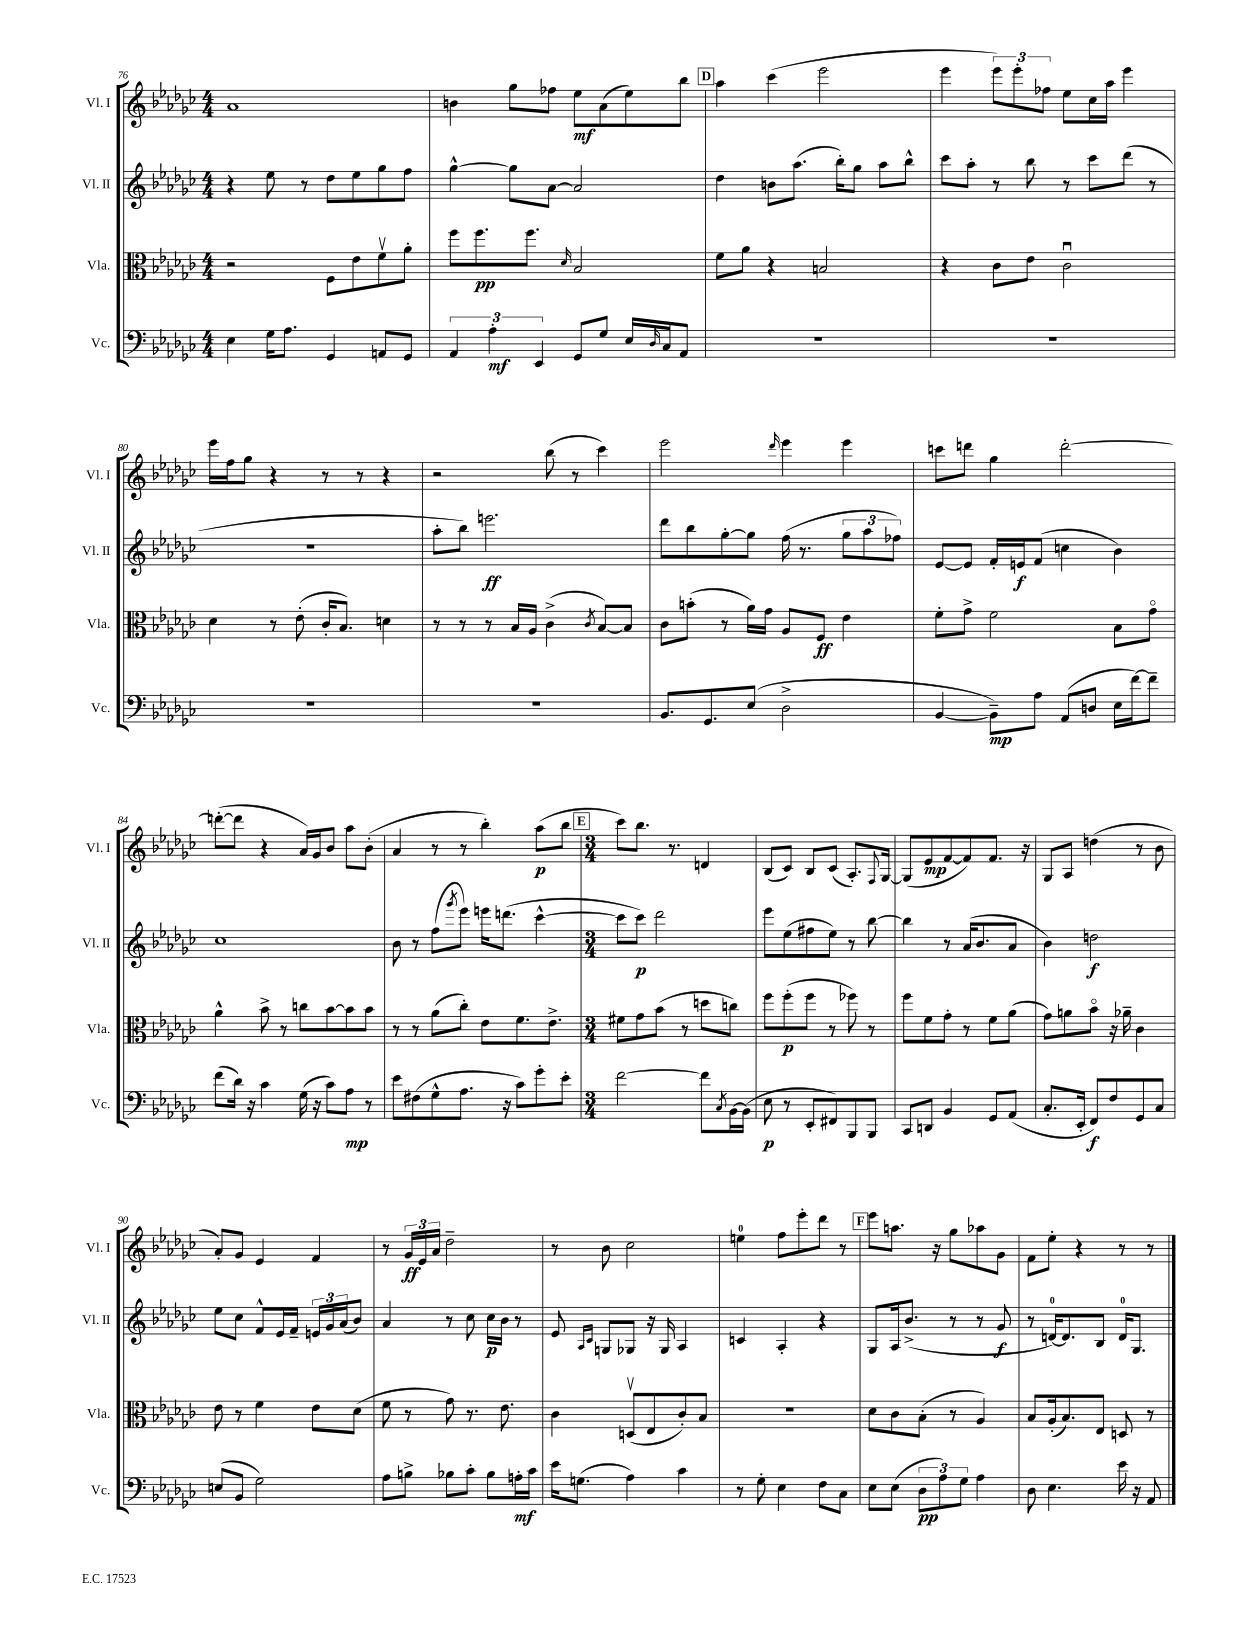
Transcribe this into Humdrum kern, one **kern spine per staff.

**kern	**kern	**kern	**kern
*staff4	*staff3	*staff2	*staff1
*clefF4	*clefC3	*clefG2	*clefG2
*k[b-e-a-d-g-c-]	*k[b-e-a-d-g-c-]	*k[b-e-a-d-g-c-]	*k[b-e-a-d-g-c-]
*M4/4	*M4/4	*M4/4	*M4/4
4E-\	2r	4r	1a-
16G-\LK	.	8ee-\	.
8.A-\J	.	.	.
.	.	8r	.
4GG-/	8F\L	8dd-\L	.
.	8e-\	8ee-\	.
8AA/L	8fv\	8gg-\	.
8GG-/J	8a-'\J	8ff\J	.
=	=	=	=
6AA-/	8ff\L	[4gg-^^\	4b\
.	8.ff\	.	.
6A-'\	.	.	.
.	.	8gg-\]L	8gg-\L
.	8.ff\J	.	.
6EE-/	.	.	.
.	.	[8a-\J	8ff-\J
.	16qqd-/	.	.
8GG-/L	2B-/	2a-/]	8ee-\L
8G-/J	.	.	(8a-\
16E-/LL	.	.	8ee-\)
16qqD-/	.	.	.
16C-/J	.	.	.
8AA-/J	.	.	8bb-\J
=	=	=	=
1r	8f\L	4dd-\	4aa-\
.	8a-\J	.	.
.	4r	8b\L	(4ccc-\
.	.	(8.aa-\J	.
.	2B/	.	2eee-\
.	.	16bb-'\LK)	.
.	.	8gg-\J	.
.	.	8aa-\L	.
.	.	8bb-^^\J	.
=	=	=	=
1r	4r	8ccc-\L	4eee-\
.	.	8aa-'\J	.
.	8c-\L	8r	12eee-\L)
.	.	.	12eee-'\
.	8e-\J	8bb-\	.
.	.	.	12ff-\J
.	2c-u\	8r	8ee-\L
.	.	8ccc-\L	16cc-\L
.	.	.	16aa-\JJ
.	.	(8ddd-\J	4eee-\
.	.	8r	.
=	=	=	=
1r	4d-\	1r	16eee-\LL
.	.	.	16ff\J
.	.	.	8gg-\J
.	8r	.	4r
.	(8e-'\	.	.
.	16c-'/LK	.	8r
.	8.B-/J)	.	.
.	.	.	8r
.	4d\	.	4r
=	=	=	=
1r	8r	8aa-'\L	2r
.	8r	8bb-\J)	.
.	8r	2.eee\	.
.	16B-/LL	.	.
.	16A-/JJ	.	.
.	(4c-^\	.	(8bb-\
.	.	.	8r
.	8qc-/	.	.
.	[8B-/L)	.	4ccc-\)
.	8B-/]J	.	.
=	=	=	=
8.BB-/L	8c-\L	8ddd-\L	2eee-\
.	(8b'\J	8bb-\	.
8.GG-/	.	.	.
.	8r	[8gg-'\	.
(8E-/J	16a-\LL)	8gg-\]J	.
.	16g-\JJ	.	.
.	.	.	16qqddd-/
2D-^\	8A-/L	(16ff\	4eee-\
.	.	8.r	.
.	8F/J	.	.
.	4e-\	12gg-\L	4eee-\
.	.	12aa-\	.
.	.	12ff-\J)	.
=	=	=	=
[4BB-/	8f'\L	[8e-/L	8ccc\L
.	8g-^\J	8e-/]J	8ddd\J
8BB-~\]L)	2f\	16f'/LL	4gg-\
.	.	16e/J	.
8A-\J	.	(8f/J	.
(8AA-/L	.	4cc\	[2ddd'\
8D/J	.	.	.
16E-\LL	8B-\L	4b-\)	.
[16f\J)	.	.	.
8f~\]J	8g-o\J	.	.
=	=	=	=
(8f\L	4a-^^\	1cc-	(8ddd'\_L
16d-\Jk)	.	.	8ddd\]J
16r	.	.	.
4c-\	8b-^\	.	4r
.	8r	.	.
(16G-\	8cc\L	.	16a-/LL)
16r	.	.	16g-/J
8c-\L)	[8b-\	.	8b-/J
8A-\J	8b-\]	.	8aa-\L
8r	8b-\J	.	(8b-'\J
=	=	=	=
8e-\L	8r	8b-\	4a-/
(8F#\	8r	8r	.
8G-^^\	(8a-\L	(8ff\L	8r
.	.	8qggg-/	.
8.A-\J	8cc-'\J)	8eee-\J)	8r
.	8e-\L	16eee\LK	4bb-'\)
16r	.	(8.ddd\J	.
8c-\L)	8.f\	.	.
8g-'\	.	[4ccc-^^\	(8aa-\L
.	8.e-^\J	.	.
8e-'\J	.	.	8bb-\J
=	=	=	=
*M3/4	*M3/4	*M3/4	*M3/4
[2f\	8f#\L	8ccc-\]L	8ccc-\L)
.	8g-\	8ccc-\J)	8.bb-\J
.	(8b-\J	2ddd-\	.
.	.	.	8.r
.	8r	.	.
8f\]L	8dd\L	.	4d/
8qC-/	.	.	.
[16BB-\L	8cc\J)	.	.
(16BB-\]JJ	.	.	.
=	=	=	=
8E-\	8ff\L	8eee-\L	(8B-/L
8r	(8ff'\	(8ee-\	8c-/J)
8EE-'/L	8ff\J	8ff#\	8B-/L
8FF#/)	8r	8ee-\J)	(8c-/J
8BBB-/	8ff-\)	8r	8.A-'/L)
8BBB-/J	8r	[8bb-\	.
.	.	.	8qqF/
.	.	.	[16G-/Jk
=	=	=	=
8CC-/L	8ff\L	4bb-\]	(8G-/]L
8DD/J	8f\	.	8e-/
4BB-/	8g-'\J	8r	[8f/
.	8r	(16a-/LK	8f/])
.	.	8.b-/	.
8GG-/L	8f\L	.	8.f/J
(8AA-/J	(8a-\J	8a-/J	.
.	.	.	16r
=	=	=	=
8.C-'/L	8g-\L)	4b-\)	8G-/L
.	8a\	.	8A-/J
16EE-'/Jk	.	.	.
8FF/L)	8b-o\J	2dd\	(4dd\
8F/	16r	.	.
.	16a-~\	.	.
8GG-/	4c-\	.	8r
8C-/J	.	.	8b-\
=	=	=	=
(8E/L	8e-\	8ee-\L	8a-'/L)
8BB-/J	8r	8cc-\J	8g-/J
2G-\)	4f\	8f^^/L	4e-/
.	.	16e-/L	.
.	.	16f~/JJ	.
.	8e-\L	24e/LL	4f/
.	.	24g-/	.
.	.	(24a-/J	.
.	(8d-\J	8b-/J)	.
=	=	=	=
8A-\L	8f\	4a-/	8r
8B^\J	8r	.	24g-/LL
.	.	.	24e-/
.	.	.	24a-/JJ
8B-\L	8g-\)	8r	2dd-~\
8c-'\J	8.r	8cc-\	.
8B-\L	.	16cc-\LL	.
.	8.e-\	16b-\JJ	.
16A'\L	.	8r	.
16c-\JJ	.	.	.
=	=	=	=
16e-\LK	4c-\	8e-/	8r
(8.G\J	.	.	.
.	.	16qqA-/LL	.
.	.	16qqc-/JJ	.
.	.	8G/L	8b-\
4A-\)	(8Dv/L	8G-/J	2cc-\
.	8E-/	16r	.
.	.	16G-/	.
4c-\	8c-'/)	4A-/	.
.	8B-/J	.	.
=	=	=	=
8r	2.r	4c/	4ee\
8G-'\	.	.	.
4E-\	.	4A-'/	8ff\L
.	.	.	8eee-'\
8F\L	.	4r	8ddd-\J
8C-\J	.	.	8r
=	=	=	=
8E-\L	8d-\L	8G-/L	8eee-\L
(8E-\J	8c-\	16A-/k	8.aa\J
.	.	(8.b-^/J	.
12D-\L	(8B-'\J	.	.
.	.	.	16r
12A-\)	.	.	.
.	8r	8r	8gg-\L
12G-\J	.	.	.
4A-\	4A-/)	8r	8aa-\
.	.	8g-/	8g-\J
=	=	=	=
8D-\	8B-/L	8r	8f\L
4.E-\	(16A-'/k	[16d/LK)	8ee-'\J
.	8.B-/)	8.d/]	.
.	.	.	4r
.	8E-/J	8B-/J	.
16e-\	8D/	16d/LK	8r
16r	.	8.G-/J	.
8AA-/	8r	.	8r
==	==	==	==
*-	*-	*-	*-
